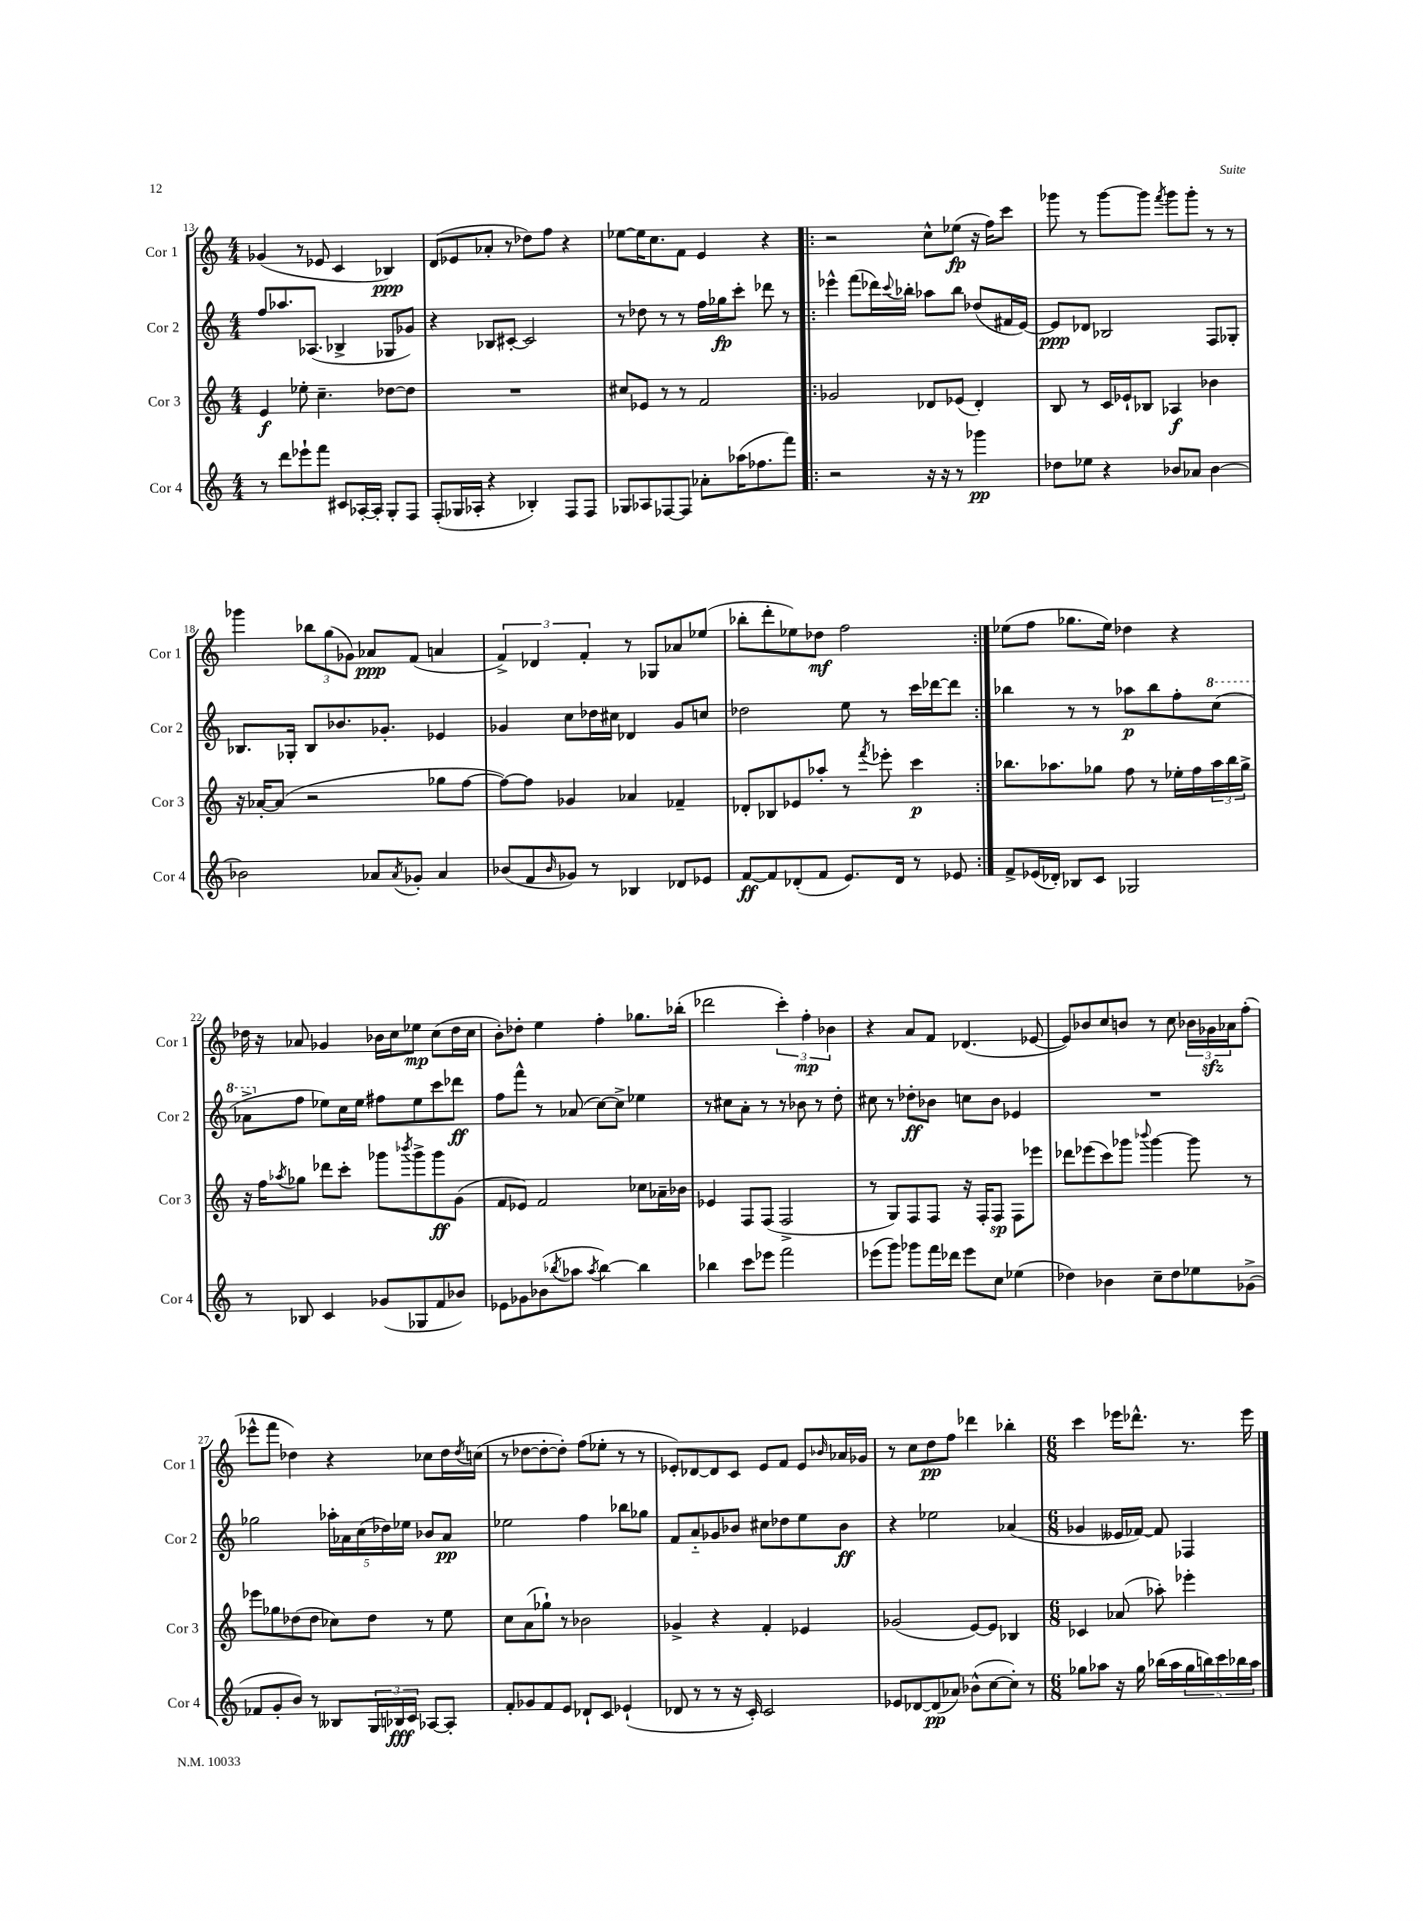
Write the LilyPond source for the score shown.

<<
\new StaffGroup <<
\new Staff = "s0" \with { instrumentName = "Cor 1" shortInstrumentName = "Cor 1" } {
    \clef treble \key c \major \numericTimeSignature \time 4/4
    ges'4( r8 ees'8 c'4 bes4\ppp) |
    d'8( ees'8 aes'8-. r8 des''8) f''8 r4 |
    ees''8~ ees''16 c''8. f'8 e'4 r4 |
    \repeat volta 2 { r2 c''8-^ ees''8\fp( r16 f''16) c'''8 |
    ges'''8 r8 ges'''8~ ges'''8 \acciaccatura { f'''8 } ges'''8 ges'''8-. r8 r8 |
    ges'''4 \tuplet 3/2 { bes''8 g''8( ges'8) } aes'8\ppp f'8( a'4 |
    \tuplet 3/2 { f'4->) des'4 f'4-. } r8 ges8 aes'8 ees''8( |
    bes''8-. d'''8-. ees''8) des''8\mf f''2 | }
    ees''8( f''8 ges''8. ees''16) des''4 r4 |
    des''16 r16 aes'8 ges'4 bes'16 c''16 ees''8\mp c''8( des''16 c''16 |
    b'8-.) des''8-. e''4 f''4-. ges''8. bes''16-.( |
    des'''2 \tuplet 3/2 { c'''4-.) f''4-.\mp bes'4 } |
    r4 a'8 f'8 des'4.( ees'8~ |
    ees'8) bes'8 c''8 b'8 r8 c''8 \tuplet 3/2 { bes'16 ges'16\sfz aes'16 } f''8-.( |
    ees'''8-^ f'''8 des''4) r4 ces''8 des''16 \acciaccatura { des''8 } c''16( |
    r8 des''8~ des''8~-. des''8-.) f''8( ees''8-. r8 r8 |
    ees'8-.) des'8~ des'8 c'8 ees'8 f'8 ees'8 \grace { bes'16 } aes'16 ges'16 |
    r8 c''8 d''8\pp f''8 des'''4 bes''4-. |
    \numericTimeSignature \time 6/8 c'''4 ees'''16 des'''8.-^ r8. ees'''16 \bar "|." |
}
\new Staff = "s1" \with { instrumentName = "Cor 2" shortInstrumentName = "Cor 2" } {
    \clef treble \key c \major \numericTimeSignature \time 4/4
    f''8 aes''8. aes8.( bes4-> ges8 ges'8) |
    r4 bes8 cis'8~-. cis'2 |
    r8 des''8 r8 r8 f''16 ges''16\fp c'''8-. des'''8 r8 |
    \repeat volta 2 { ees'''4-^ f'''8( des'''16) \appoggiatura { c'''8 } bes''16-. aes''8 bes''8 des''8( fis'16 e'16~) |
    e'8\ppp des'8 bes2 f8 ges8-. |
    bes8. ges16-. bes8 bes'8. ges'8.-. ees'4 |
    ges'4 c''8 des''16 cis''16 des'4 ges'8 c''8 |
    des''2 e''8 r8 c'''16 des'''16~ des'''8 | }
    bes''4 r8 r8 aes''8\p bes''8 f''8-. \ottava #1 c'''8( |
    aes''8-> \ottava #0 f''8 ees''8) c''16 ees''16 fis''8 ees''8 c'''8 des'''8\ff |
    f''8 f'''8-^ r8 aes'8( c''8~) c''8-> ees''4 |
    r8 cis''8 a'8-. r8 r8 bes'8 r8 d''8-. |
    cis''8 r8 des''8-.\ff bes'8 c''8 bes'8 ees'4 |
    R1 |
    ges''2 \tuplet 5/4 { aes''16-. aes'16 c''16( des''16) ees''16 } bes'8 aes'8\pp |
    ees''2 f''4 bes''8 ges''8 |
    f'8 a'8-_ ges'8 bes'8 cis''8 des''8 e''8 bes'8\ff |
    r4 ees''2 aes'4( |
    \numericTimeSignature \time 6/8 ges'4 eeses'16 fes'16~) fes'8 fes4 \bar "|." |
}
\new Staff = "s2" \with { instrumentName = "Cor 3" shortInstrumentName = "Cor 3" } {
    \clef treble \key c \major \numericTimeSignature \time 4/4
    e'4\f ees''8-. c''4.-- des''8~ des''8 |
    R1 |
    cis''8 ees'8 r8 r8 f'2 |
    \repeat volta 2 { ges'2 des'8 ees'8( des'4-.) |
    b8 r8 c'16 ees'16-! bes8 aes4\f bes'4 |
    r16 aes'16~-. aes'8( r2 ges''8 f''8~ |
    f''8~) f''8 ges'4 aes'4 fes'4-- |
    des'8-. bes8 ees'8 aes''8-. r8 \acciaccatura { f'''8 } ees'''8-. c'''4\p | }
    bes''8. aes''8. ges''8 f''8 r8 ees''16-. f''16 \tuplet 3/2 { aes''16 bes''16 ges''16-> } |
    r16 f''16 \acciaccatura { aes''8 } ges''8 des'''8 c'''8-. ges'''8 \acciaccatura { bes'''8 } ges'''8-> ges'''8\ff g'8( |
    f'8 ees'8) f'2 ces''8 aes'16-- bes'16 |
    ees'4 f8 f8( f2-> |
    r8 g8) f8 f8 r16 f16-. f8\sp f8 ees'''8 |
    des'''8 ees'''8( c'''8) ges'''8 \appoggiatura { bes'''8 } ges'''4~ ges'''8 r8 |
    ees'''8 ges''8 des''8( des''8 ces''8) des''8 r8 e''8 |
    c''8 a'8( ges''8-!) r8 bes'2 |
    ges'4-> r4 f'4-. ees'4 |
    ges'2( e'8~) e'8 bes4 |
    \numericTimeSignature \time 6/8 ces'4 aes'8( aes''8-.) ees'''4-. \bar "|." |
}
\new Staff = "s3" \with { instrumentName = "Cor 4" shortInstrumentName = "Cor 4" } {
    \clef treble \key c \major \numericTimeSignature \time 4/4
    r8 d'''8 ees'''8-! f'''8 cis'8 aes16~-. aes16-. g8-. f8 |
    f8-.( ges16 aes16-. r4 bes4-.) f8 f8 |
    ges8 aes8 fes8~ fes8 aes'8-. aes''16( fes''8. f'''8) |
    \repeat volta 2 { r2 r16 r16 r8 ges'''4\pp |
    des''8 ees''8 r4 bes'8 aes'8 bes'4~ |
    bes'2 aes'8 \acciaccatura { aes'8 } ges'8-. aes'4 |
    bes'8( f'8 \grace { bes'16 } ges'8) r8 bes4 des'8 ees'8 |
    f'8~\ff f'8 des'8-.( f'8 e'8.) des'16 r8 ees'8 | }
    f'8-> ees'16( des'16-.) bes8 c'8 ges2 |
    r8 bes8 c'4 ges'8( ges8 f'8 bes'8) |
    ees'8 ges'8 bes'8( \acciaccatura { bes''8 } aes''8 \acciaccatura { aes''8 } bes''4~) bes''4 |
    bes''4 c'''8 ees'''8 f'''2 |
    ees'''8( g'''8) ges'''8 f'''16 des'''16 ees'''8 c''8 ees''4( |
    des''4) bes'4 c''8-- des''8 ees''8 ges'8->( |
    fes'8 g'8-. b'8) r8 beses8 \tuplet 3/2 { g16 bes16\fff c'16 } aes8~ aes8-. |
    f'8-. ges'8 f'8 e'8 des'8-! c'8 ees'4-!( |
    des'8 r8 r8 r16 c'16-.) c'2 |
    ees'8 des'8~ des'8\pp( aes'8) bes'8-^( c''8~ c''8-.) r8 |
    \numericTimeSignature \time 6/8 ges''8 aes''8 r16 ges''16 bes''16( aes''16 \tuplet 5/4 { ges''16 b''16) c'''16 bes''16 aes''16 } \bar "|." |
}
>>
>>
\layout { \context { \Score currentBarNumber = #13 } }
